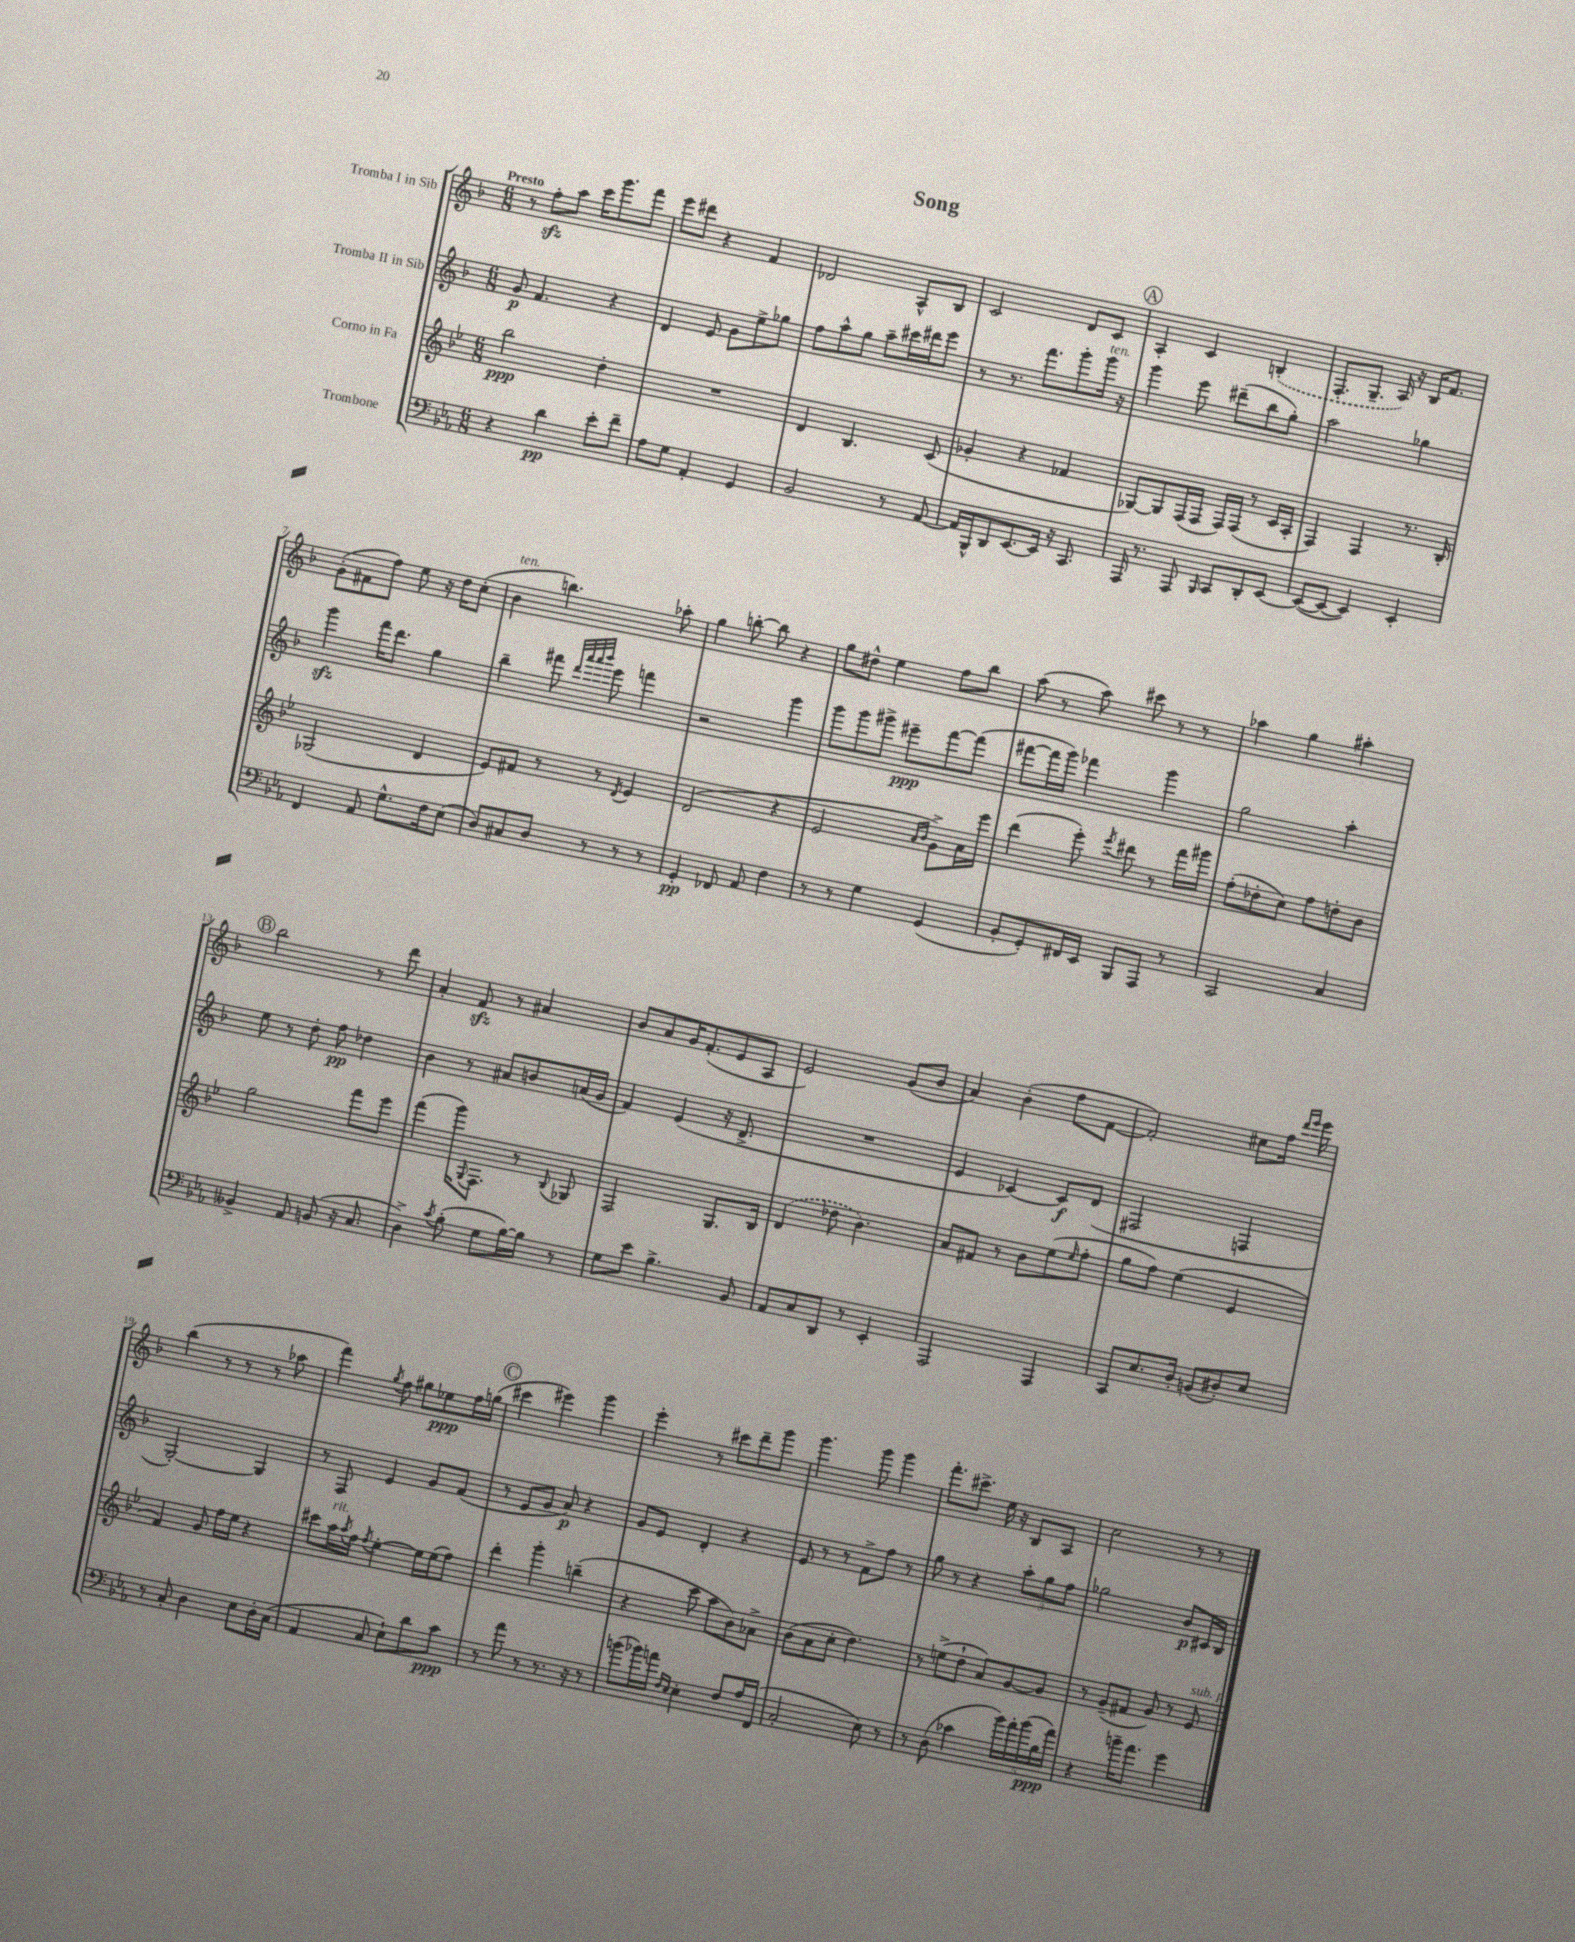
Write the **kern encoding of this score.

**kern	**dynam	**kern	**dynam	**kern	**dynam	**kern	**dynam
*part4	*part4	*part3	*part3	*part2	*part2	*part1	*part1
*staff4	*staff4	*staff3	*staff3	*staff2	*staff2	*staff1	*staff1
*I"Trombone	*	*I"Corno in Fa	*	*I"Tromba II in Sib	*	*I"Tromba I in Sib	*
*clefF4	*	*clefG2	*	*clefG2	*	*clefG2	*
*k[b-e-a-]	*	*k[b-e-]	*	*k[b-]	*	*k[b-]	*
*M6/8	*	*M6/8	*	*M6/8	*	*M6/8	*
=1	=1	=1	=1	=1	=1	=1	=1
!	!	!	!	!	!	!LO:TX:a:B:t=Presto	!
4r	.	2bb-\	ppp	8g/	p	8r	.
.	.	.	.	4.f/	.	8ffzz'\L	.
4d\	pp	.	.	.	.	8aa\J	.
.	.	.	.	.	.	16ccc\KL	.
.	.	.	.	.	.	8.ggg\	.
8e-'\L	.	4dd'\	.	4r	.	.	.
8f~\J	.	.	.	.	.	8fff\J	.
=2	=2	=2	=2	=2	=2	=2	=2
8A-\L	.	2.r	.	4d/	.	8eee\L	.
8G\J	.	.	.	.	.	8ddd#X\J	.
4AA-'/	.	.	.	8e/	.	4r	.
.	.	.	.	8g\L	.	.	.
4GG/	.	.	.	8ee^\	.	4f/	.
.	.	.	.	8gg-X\J	.	.	.
=3	=3	=3	=3	=3	=3	=3	=3
2BB-/	.	4d/	.	8ff\L	.	2d-X/	.
.	.	.	.	8aa^^\	.	.	.
.	.	4.B-/	.	8gg\J	.	.	.
.	.	.	.	8aa~\L	.	.	.
8r	.	.	.	16ccc#X\L	.	8A^^/L	.
.	.	.	.	16ddd#X\J	.	.	.
[8AA-/	.	(8c/	.	8eee\J	.	8B-/J	.
=4	=4	=4	=4	=4	=4	=4	=4
16AA-/LL]	.	4g-X'/	.	8r	.	2c/	.
16BBB-^^/J	.	.	.	.	.	.	.
8DD/	.	.	.	8.r	.	.	.
[8.EE-/	.	4r	.	.	.	.	.
.	.	.	.	8.fff\L	.	.	.
16EE-/Jk]	.	.	.	.	.	.	.
16r	.	4f-X/	.	8ggg'\	.	8d/L	.
8.CC/	.	.	.	.	.	.	.
!	!	!	!	!LO:TX:a:i:t=ten.	!	!	!
.	.	.	.	16ggg\Jk	.	8c/J	.
.	.	.	.	16r	.	.	.
!!LO:REH:place=s1:t=A
=5	=5	=5	=5	=5	=5	=5	=5
16AAA-/	.	[8G-X/L)	.	4ggg\	.	4A'/	.
8.r	.	.	.	.	.	.	.
.	.	8G-/]	.	.	.	.	.
8AAA-/	.	(16F/L	.	8eee\	.	4c/	.
.	.	16F/JJ	.	.	.	.	.
16qqBBB-/	.	.	.	.	.	.	.
8CC/L	.	16F/LL)	.	(8ddd#X~\L	.	.	.
.	.	(16F/JJ	.	.	.	.	.
8DD'/	.	8r	.	8bb-\	.	(4Bn'/	.
[8EE-/J	.	16c/LL	.	8gg'\J)	.	.	.
.	.	16A'/JJ	.	.	.	.	.
=6	=6	=6	=6	=6	=6	=6	=6
(8EE-/L_	.	4F/)	.	2aa\	.	8.F'/L	.
8EE-/J_	.	.	.	.	.	.	.
.	.	.	.	.	.	8.G~/J	.
4EE-/])	.	4F/	.	.	.	.	.
.	.	.	.	.	.	16A/)	.
.	.	.	.	.	.	16r	.
4EE-'/	.	8.r	.	4gg-X\	.	16B-/KL	.
.	.	.	.	.	.	8.f/J	.
.	.	16B-'/	.	.	.	.	.
!!LO:LB:g=z
=7	=7	=7	=7	=7	=7	=7	=7
4FF/	.	(2G-X/	.	4gggzz\	.	(8g'\L	.
.	.	.	.	.	.	8f#X\	.
8AA-/	.	.	.	16fff\KL	.	8ff\J)	.
.	.	.	.	8.ddd\J	.	.	.
8.G^^\L	.	.	.	.	.	8ee\	.
.	.	4d/	.	4gg\	.	16r	.
16F\k	.	.	.	.	.	16dd\KL	.
(8E-\J	.	.	.	.	.	(8cc'\J	.
=8	=8	=8	=8	=8	=8	=8	=8
!	!	!	!	!	!	!LO:TX:a:i:t=ten.	!
8D/L)	.	8e-/L)	.	4bb-~\	.	4b-\	.
8C#X/	.	8f#X/J	.	.	.	.	.
8D/J	.	8r	.	8fff#X\	.	4.bbn\)	.
.	.	.	.	32qqddd/LLL	.	.	.
.	.	.	.	32qqaaa/	.	.	.
.	.	.	.	32qqaaa/	.	.	.
.	.	.	.	32qqbbb-/JJJ	.	.	.
8r	.	8r	.	8eee\	.	.	.
.	.	8qd/	.	.	.	.	.
8r	.	4e-/	.	4fffn\	.	.	.
8r	.	.	.	.	.	8aa-X'\	.
=9	=9	=9	=9	=9	=9	=9	=9
4GG'/	pp	(2d/	.	2r	.	4gg\	.
8FF-X/	.	.	.	.	.	[8bbn'\	.
8AA-/	.	.	.	.	.	8bb\]	.
4F\	.	4r	.	4ggg\	.	4r	.
=10	=10	=10	=10	=10	=10	=10	=10
8r	.	2e-/	.	8ggg\L	.	8gg\L	.
8r	.	.	.	8ggg\	.	8dd#X^^\J	.
4G\	.	.	.	8ggg#X^\J	.	4ee\	.
.	.	.	.	8eee#X~\L	ppp	.	.
.	.	16qqa/LL	.	.	.	.	.
.	.	16qqb-/JJ	.	.	.	.	.
(4GG/	.	8g^\L)	.	[8fff\	.	8ff\L	.
.	.	16a\L	.	(8fff\J]	.	8bb-\J	.
.	.	16eee-\JJ	.	.	.	.	.
=11	=11	=11	=11	=11	=11	=11	=11
8BB-'/L	.	(4ddd\	.	[8fff#X\L	.	(8aa\	.
8GG'/)	.	.	.	16fff#\L]	.	8r	.
.	.	.	.	16ggg\JJ)	.	.	.
16FF#X/L	.	8eee-'\)	.	4fff-X\	.	8aa\)	.
16EE-/JJ	.	.	.	.	.	.	.
.	.	8qeee-/	.	.	.	.	.
8BBB-/L	.	8ddd#X\	.	.	.	8ccc#X\	.
8AAA-/J	.	8r	.	4ggg\	.	8r	.
8r	.	16fff\LL	.	.	.	8r	.
.	.	16ggg#X\JJ	.	.	.	.	.
=12	=12	=12	=12	=12	=12	=12	=12
2CC/	.	(8ff'\L	.	2gg\	.	4aa-X\	.
.	.	8dd-X'\	.	.	.	.	.
.	.	8cc\J)	.	.	.	4gg\	.
.	.	8ff\L	.	.	.	.	.
4C/	.	8ddn'\	.	4aa'\	.	4aa#X'\	.
.	.	8b-\J	.	.	.	.	.
!!LO:LB:g=z
!!LO:REH:place=s1:t=B
=13	=13	=13	=13	=13	=13	=13	=13
4BB--X^/	.	2gg\	.	8ee\	.	2bb-\	.
.	.	.	.	8r	.	.	.
8AA-/	.	.	.	8dd'\	.	.	.
(8BBn/	.	.	.	8ff\	pp	.	.
16r	.	8fff\L	.	4dd-X\	.	8r	.
8.C/	.	.	.	.	.	.	.
.	.	8eee-\J	.	.	.	8ddd\	.
=14	=14	=14	=14	=14	=14	=14	=14
4D^\)	.	(4fff\	.	4b-\	.	4a'/	.
8qc/	.	.	.	.	.	.	.
(8B-'\	.	16ggg\KL)	.	8r	.	8fzz/	.
.	.	8qqG/	.	.	.	.	.
.	.	8.F\J	.	.	.	.	.
8G\L	.	.	.	8a#X/L	.	8r	.
[16B-\L)	.	8r	.	8bn/	.	4a#X/	.
16B-\JJ]	.	.	.	.	.	.	.
.	.	8qqB-/	.	.	.	.	.
8r	.	8G-X/	.	(16an/L	.	.	.
.	.	.	.	16g/JJ	.	.	.
=15	=15	=15	=15	=15	=15	=15	=15
8G\L	.	2F/	.	4f/)	.	8b-/L	.
8e-\J	.	.	.	.	.	8a/	.
4.B-^\	.	.	.	(4e/	.	16g/K	.
.	.	.	.	.	.	(8.f'/	.
.	.	8.G/L	.	16r	.	8e/	.
.	.	.	.	8.d^/	.	.	.
8BB-/	.	.	.	.	.	8A/J	.
.	.	16B-/Jk	.	.	.	.	.
=16	=16	=16	=16	=16	=16	=16	=16
8AA-/L	.	(4d/	.	2.r	.	2e/)	.
8C/	.	.	.	.	.	.	.
8DD/J	.	8dd-X\	.	.	.	.	.
8r	.	4.b-\)	.	.	.	.	.
4EE-'/	.	.	.	.	.	(8g/L	.
.	.	.	.	.	.	8b-/J	.
=17	=17	=17	=17	=17	=17	=17	=17
2AAA-/	.	8a/L	.	4e/	.	4a/)	.
.	.	8f#X/J	.	.	.	.	.
.	.	8r	.	[4c-X/)	.	(4b-'\	.
.	.	8b-\L	.	.	.	.	.
4AAA-/	.	(8ee-\	.	8c-/L]	f	8ff\L	.
.	.	16qqee-/	.	.	.	.	.
.	.	8ff'\J	.	(8d/J	.	[8f\J	.
=18	=18	=18	=18	=18	=18	=18	=18
8CC/L	.	8gg\L	.	2F#X/	.	2f'/])	.
8.E-/	.	8ff\J)	.	.	.	.	.
.	.	(4ee-\	.	.	.	.	.
16D'/Jk	.	.	.	.	.	.	.
(8BBn/L	.	.	.	.	.	.	.
8D#X'/)	.	4e-/	.	4Fn/	.	8cc#X\L	.
8E-/J	.	.	.	.	.	16ff\Jk	.
.	.	.	.	.	.	16qqddd/LL	.
.	.	.	.	.	.	16qqeee/JJ	.
.	.	.	.	.	.	16eee\	.
!!LO:LB:g=z
=19	=19	=19	=19	=19	=19	=19	=19
8r	.	4f/)	.	[2G'/)	.	(4bb-\	.
8C'/	.	.	.	.	.	.	.
4D\	.	8g/	.	.	.	8r	.
.	.	16ff\LL	.	.	.	8r	.
.	.	16ee-\JJ	.	.	.	.	.
8E-\L	.	4r	.	4G/]	.	8r	.
16D'\L	.	.	.	.	.	8aa-X\	.
(16C\JJ	.	.	.	.	.	.	.
=20	=20	=20	=20	=20	=20	=20	=20
4AA-/	.	8ccc#X\L	.	8r	.	4fff\)	.
!	!	!LO:TX:a:i:t=rit.	!	!	!	!	!
.	.	16aa\L	.	8F/	.	.	.
.	.	8qaa/	.	.	.	.	.
.	.	16ff\JJ	.	.	.	.	.
.	.	8qff/	.	.	.	8qgg/	.
8C/	.	[4ee-'\	.	4e/	.	8ff\	.
8E-`\L)	.	.	.	.	.	8gg#X\L	.
8d\	.	16ee-\LL]	.	8g/L	.	8ee-X\	ppp
.	.	(16ee-\J	.	.	.	.	.
8c\J	ppp	8ff\J)	.	(8f/J	.	16ff\L	.
.	.	.	.	.	.	(16ggn\JJ	.
!!LO:REH:place=s1:t=C
=21	=21	=21	=21	=21	=21	=21	=21
8r	.	4ddd'\	.	8r	.	4ccc#X\	.
8a-\	.	.	.	8e/L	.	.	.
8r	.	4ggg'\	.	8g/J	.	4eee#X\)	.
8.r	.	.	.	8a/)	p	.	.
.	.	(4bbn~\	.	4r	.	4ggg\	.
16r	.	.	.	.	.	.	.
8r	.	.	.	.	.	.	.
=22	=22	=22	=22	=22	=22	=22	=22
(8bn\L	.	4r	.	8g/L	.	4eee'\	.
16b-X\L)	.	.	.	8e/J	.	.	.
16an\JJ	.	.	.	.	.	.	.
16qqF/LL	.	.	.	.	.	.	.
16qqE-/JJ	.	.	.	.	.	.	.
4E-'\	.	8ccc\	.	4d'/	.	8r	.
.	.	8aa\L	.	.	.	8ccc#X\L	.
8F/L	.	8b-\)	.	4r	.	8ddd~\	.
16A-/L	.	8a-X^\J	.	.	.	8ggg\J	.
(16FF/JJ	.	.	.	.	.	.	.
=23	=23	=23	=23	=23	=23	=23	=23
2C'/	.	(8b-\L	.	8e/	.	4.ggg\	.
.	.	8a\	.	8r	.	.	.
.	.	8cc'\J	.	8r	.	.	.
.	.	4.dd\)	.	8f^\L	.	8ggg\	.
8E-\)	.	.	.	8ff\J	.	4ggg\	.
8r	.	.	.	8r	.	.	.
=24	=24	=24	=24	=24	=24	=24	=24
8r	.	8r	.	8gg\	.	8.fff'\L	.
(8D\	.	(8een^\L	.	8r	.	.	.
.	.	.	.	.	.	8.ccc#X^\J	.
4c-X\	.	8dd`\J	.	4r	.	.	.
.	.	8a/L)	.	.	.	16ee\	.
.	.	.	.	.	.	16r	.
20b-\LL)	.	[8g/	.	12aa'\L	.	8B-/L	.
20a-'\	.	.	.	.	.	.	.
.	.	.	.	12gg\	.	.	.
(20b-\	.	.	.	.	.	.	.
.	.	8g/J]	.	.	.	8A/J	.
20B-\	ppp	.	.	.	.	.	.
.	.	.	.	12ff\J	.	.	.
20a-\JJ)	.	.	.	.	.	.	.
=25	=25	=25	=25	=25	=25	=25	=25
4r	.	8r	.	2gg-X\	.	2cc\	.
.	.	(8g~/L	.	.	.	.	.
16bn~\KL	.	8f#X/J	.	.	.	.	.
8.a-\J	.	.	.	.	.	.	.
.	.	8g/)	.	.	.	.	.
4g\	.	8r	.	8b-/L	p	8r	.
!	!	!LO:TX:a:i:t=sub. p	!	!	!	!	!
.	.	8e-/	.	16c#X/L	.	8r	.
.	.	.	.	16B-/JJ	.	.	.
==	==	==	==	==	==	==	==
*-	*-	*-	*-	*-	*-	*-	*-
